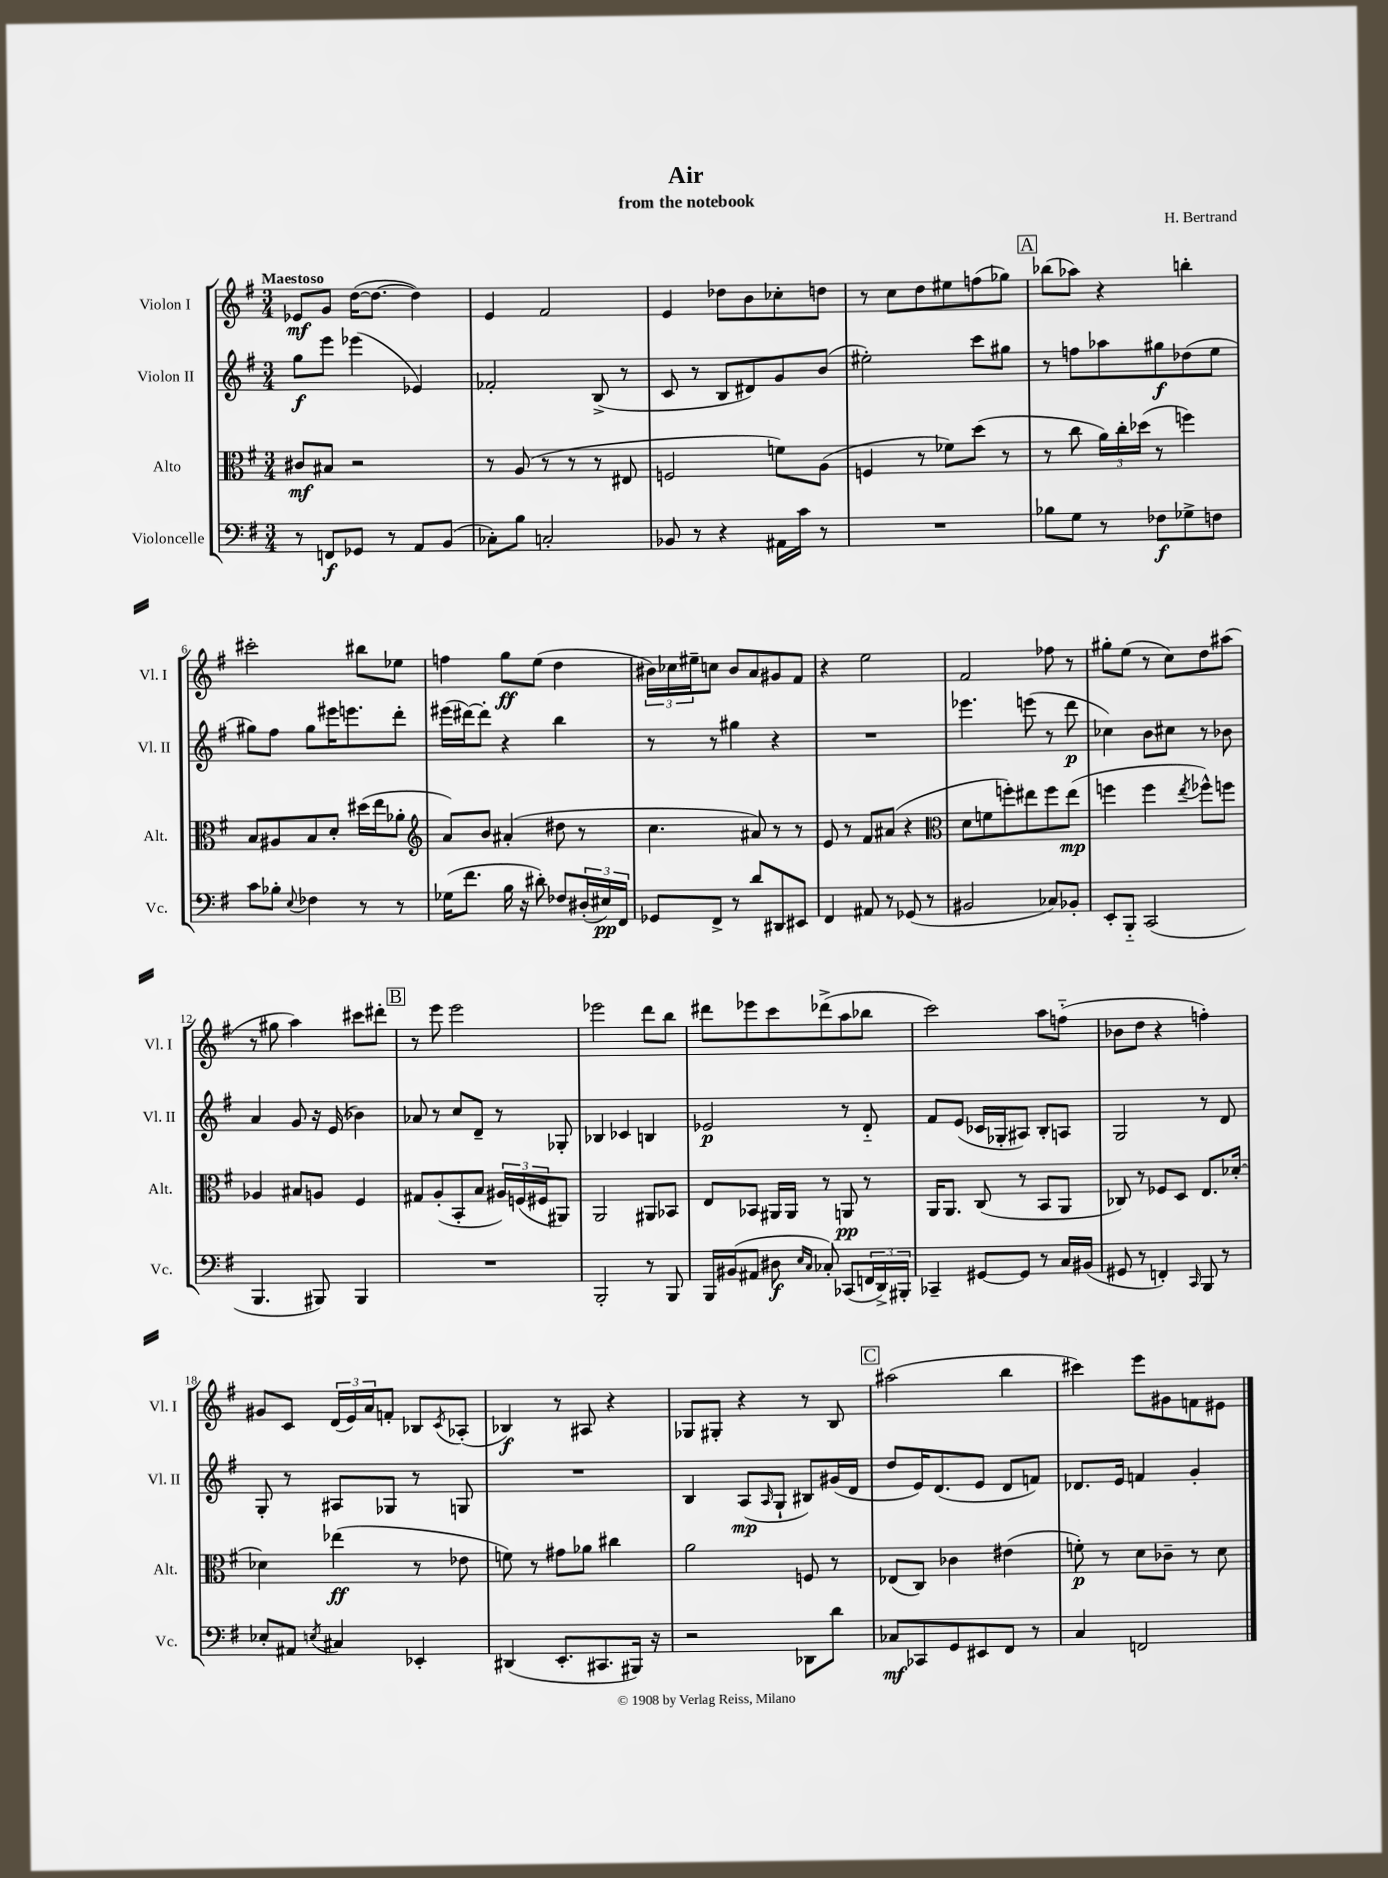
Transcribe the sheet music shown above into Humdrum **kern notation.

**kern	**dynam	**kern	**dynam	**kern	**dynam	**kern	**dynam
*part4	*part4	*part3	*part3	*part2	*part2	*part1	*part1
*staff4	*staff4	*staff3	*staff3	*staff2	*staff2	*staff1	*staff1
*I"Violoncelle	*	*I"Alto	*	*I"Violon II	*	*I"Violon I	*
*I'Vc.	*	*I'Alt.	*	*I'Vl. II	*	*I'Vl. I	*
*clefF4	*	*clefC3	*	*clefG2	*	*clefG2	*
*k[f#]	*	*k[f#]	*	*k[f#]	*	*k[f#]	*
*M3/4	*	*M3/4	*	*M3/4	*	*M3/4	*
=1	=1	=1	=1	=1	=1	=1	=1
!	!	!	!	!	!	!LO:TX:a:B:t=Maestoso	!
8r	.	8c#X/L	mf	8gg\L	f	8e-X/L	mf
8FFn/L	f	8B#X/J	.	8eee\J	.	8g/J	.
8GG-X/J	.	2r	.	(4eee-X\	.	([16dd\KL	.
.	.	.	.	.	.	8.dd\J_	.
8r	.	.	.	.	.	.	.
8AA/L	.	.	.	4e-X/)	.	4dd\])	.
(8BB/J	.	.	.	.	.	.	.
=2	=2	=2	=2	=2	=2	=2	=2
8C-X'\L)	.	8r	.	2f-X'/	.	4e/	.
8B\J	.	(8A/	.	.	.	.	.
2Cn'/	.	8r	.	.	.	2f#/	.
.	.	8r	.	.	.	.	.
.	.	8r	.	(8B^/	.	.	.
.	.	8E#X/	.	8r	.	.	.
=3	=3	=3	=3	=3	=3	=3	=3
8BB-X/	.	2Fn/	.	8c/	.	4e/	.
8r	.	.	.	8r	.	.	.
4r	.	.	.	8B/L	.	8dd-X\L	.
.	.	.	.	8d#X/)	.	8b\	.
16AA#X\LL	.	8fn\L)	.	8g/	.	8cc-X'\	.
16c\JJ	.	.	.	.	.	.	.
8r	.	(8A\J	.	(8b/J	.	8ddn\J	.
=4	=4	=4	=4	=4	=4	=4	=4
2.r	.	4Fn/	.	2ee#X'\)	.	8r	.
.	.	.	.	.	.	8cc\L	.
.	.	8r	.	.	.	8dd\	.
.	.	8f-X\L)	.	.	.	8ee#X\	.
.	.	(8dd\J	.	8ccc\L	.	(8ffn\	.
.	.	8r	.	8gg#X\J	.	8gg-X\J)	.
!!LO:REH:place=s1:t=A
=5	=5	=5	=5	=5	=5	=5	=5
8B-X\L	.	8r	.	8r	.	(8bb-X\L	.
8G\J	.	8cc\	.	8ffn\L	.	8aa-X\J)	.
8r	.	24a\LL)	.	8aa-X\	.	4r	.
.	.	24cc'\	.	.	.	.	.
.	.	(24dd-X\JJ	.	.	.	.	.
8F-X\L	f	8r	.	8gg#X\	f	.	.
8G-X^\	.	4ffn\)	.	(8dd-X\	.	4bbn'\	.
8Fn\J	.	.	.	8ee\J	.	.	.
!!LO:LB:g=z
=6	=6	=6	=6	=6	=6	=6	=6
8c\L	.	8B/L	.	8gg#X\L)	.	2ccc#X'\	.
8B-X'\J	.	8A#X/	.	8ff#\J	.	.	.
8qqE/	.	.	.	.	.	.	.
4F-X\	.	8B/	.	8gg#\L	.	.	.
.	.	8d'/J	.	16eee#X\K	.	.	.
.	.	.	.	8.eeen\	.	.	.
8r	.	(16dd#X\LL	.	.	.	8bb#X\L	.
.	.	16ee\J	.	.	.	.	.
8r	.	8a-X'\J	.	8ddd'\J	.	8ee-X\J	.
=7	=7	=7	=7	=7	=7	=7	=7
*	*	*clefG2	*	*	*	*	*
(16G-X\KL	.	8a/L)	.	(16eee#X\LL	.	4ffn\	.
8.f#\J	.	.	.	[16ddd#X\J)	.	.	.
.	.	8b/J	.	8ddd#'\J]	.	.	.
16B\	.	(4a#X'/	.	4r	.	8gg\L	ff
16r	.	.	.	.	.	.	.
8d#X'\)	.	.	.	.	.	(8ee\J	.
8F-X/L	.	8dd#X\	.	4bb\	.	4dd\	.
(24D#X'/L	.	8r	.	.	.	.	.
24E#X/)	pp	.	.	.	.	.	.
24FF#/JJ	.	.	.	.	.	.	.
=8	=8	=8	=8	=8	=8	=8	=8
8GG-X/L	.	4.cc\	.	8r	.	24b#X\LL)	.
.	.	.	.	.	.	24cc-X\	.
.	.	.	.	.	.	24ee#X~\J	.
8FF#^/J	.	.	.	8r	.	8ccn\J	.
8r	.	.	.	4gg#X\	.	8b#/L	.
8d/L	.	8a#X/)	.	.	.	8a/	.
8DD#X/	.	8r	.	4r	.	8g#X/	.
8EE#X/J	.	8r	.	.	.	8f#/J	.
=9	=9	=9	=9	=9	=9	=9	=9
4FF#/	.	8e/	.	2.r	.	4r	.
.	.	8r	.	.	.	.	.
8AA#X/	.	8f#/L	.	.	.	2ee\	.
8r	.	(8a#X/J	.	.	.	.	.
(8GG-X/	.	4r	.	.	.	.	.
8r	.	.	.	.	.	.	.
=10	=10	=10	=10	=10	=10	=10	=10
*	*	*clefC3	*	*	*	*	*
2BB#X/	.	8d\L	.	4.eee-X\	.	2f#/	.
.	.	8fn\	.	.	.	.	.
.	.	8ffn'\)	.	.	.	.	.
.	.	8ee#X\	.	(8eeen\	.	.	.
8C-X/L)	.	8ff\	.	8r	.	8ff-X\	.
8BB-X'/J	.	(8ee#\J	mp	8ddd\	p	8r	.
=11	=11	=11	=11	=11	=11	=11	=11
8EE'/L	.	4ffn\	.	4cc-X\)	.	8gg#X'\L	.
8BBB/J	.	.	.	.	.	(8ee\J	.
(2CC/	.	4ff\	.	8b\L	.	8r	.
.	.	.	.	8cc#X\J	.	8cc\L)	.
.	.	8qee/	.	.	.	.	.
.	.	8ff-X^^\L)	.	8r	.	8dd\	.
.	.	8ffn\J	.	8b-X\	.	(8aa#X\J	.
!!LO:LB:g=z
=12	=12	=12	=12	=12	=12	=12	=12
4.BBB/	.	4A-X/	.	4a/	.	8r	.
.	.	.	.	.	.	8gg#X\	.
.	.	8B#X/L	.	8g/	.	4aa\)	.
8BBB#X/)	.	8An/J	.	16r	.	.	.
.	.	.	.	(16e/	.	.	.
4BBB#/	.	4F#/	.	4b-X\)	.	8ccc#X\L	.
.	.	.	.	.	.	8ddd#X'\J	.
!!LO:REH:place=s1:t=B
=13	=13	=13	=13	=13	=13	=13	=13
2.r	.	8G#X/L	.	8a-X/	.	8r	.
.	.	(8A'/	.	8r	.	8eee\	.
.	.	8BB'/	.	8cc/L	.	2eee\	.
.	.	8B/J	.	8d~/J	.	.	.
.	.	24A#X/LL)	.	8r	.	.	.
.	.	(24Fn/	.	.	.	.	.
.	.	24F#X/J	.	.	.	.	.
.	.	8AA#X/J)	.	8G-X'/	.	.	.
=14	=14	=14	=14	=14	=14	=14	=14
2BBB'/	.	2AA/	.	4B-X/	.	2eee-X\	.
.	.	.	.	4c-X/	.	.	.
8r	.	8AA#X/L	.	4Bn/	.	8ddd\L	.
8BBB/	.	8BB-X/J	.	.	.	8bb\J	.
=15	=15	=15	=15	=15	=15	=15	=15
16BBB/LL	.	8E/L	.	2e-X/	p	8ddd#X\L	.
(16BB#X/J	.	.	.	.	.	.	.
8AA#X/J	.	8BB-X/J	.	.	.	8eee-X\	.
8D#X\	f	16AA#X/LL	.	.	.	8ccc\	.
.	.	16AA#/JJ	.	.	.	.	.
16qqE/LL	.	.	.	.	.	.	.
16qqC/JJ	.	.	.	.	.	.	.
8C-X'/)	.	8r	.	.	.	(8ddd-X^\	.
(8CC-X/L	.	8AAn/	pp	8r	.	8aa\	.
24FFn/L	.	8r	.	8d/	.	8bb-X\J	.
24DD^/)	.	.	.	.	.	.	.
24BBB#X'/JJ	.	.	.	.	.	.	.
=16	=16	=16	=16	=16	=16	=16	=16
4CC-X~/	.	16AA/KL	.	8f#/L	.	2ccc\)	.
.	.	8.AA/J	.	.	.	.	.
.	.	.	.	(8e/J	.	.	.
[8GG#X/L	.	(8C/	.	16c-X/LL	.	.	.
.	.	.	.	16G-X'/J	.	.	.
8GG#/J]	.	8r	.	8A#X/J)	.	.	.
8r	.	8BB/L	.	8B'/L	.	8aa\L	.
16C/LL	.	8AA/J	.	8An/J	.	(8ffn\J	.
(16BB#X/JJ	.	.	.	.	.	.	.
=17	=17	=17	=17	=17	=17	=17	=17
8GG#X/	.	8C-X/)	.	2G/	.	8b-X\L	.
8r	.	8r	.	.	.	8dd\J	.
4FFn'/)	.	8F-X/L	.	.	.	4r	.
.	.	8D/J	.	.	.	.	.
16qqCC/	.	.	.	.	.	.	.
8BBB/	.	8.E/L	.	8r	.	4ffn'\)	.
8r	.	.	.	8d/	.	.	.
.	.	[16d-X'/Jk	.	.	.	.	.
!!LO:LB:g=z
=18	=18	=18	=18	=18	=18	=18	=18
8E-X'/L	.	4d-X\]	.	8G'/	.	8g#X/L	.
8AA#X/J	.	.	.	8r	.	8c/J	.
8qEn/	.	.	.	.	.	.	.
4C#X/	.	(4ee-X\	ff	8A#X/L	.	(24d/LL	.
.	.	.	.	.	.	24e/)	.
.	.	.	.	.	.	24a/J	.
.	.	.	.	8G-X/J	.	8fn'/J	.
4EE-X'/	.	8r	.	8r	.	8B-X/L	.
.	.	.	.	.	.	8qc/	.
.	.	8e-X\	.	8Gn/	.	(8A-X'/J	.
=19	=19	=19	=19	=19	=19	=19	=19
(4DD#X/	.	8fn\)	.	2.r	.	4B-X/)	f
.	.	8r	.	.	.	.	.
8.EE'/L	.	8g#X\L	.	.	.	8r	.
.	.	8a-X\J	.	.	.	8A#X/	.
8.CC#X/	.	.	.	.	.	.	.
.	.	4cc#X\	.	.	.	4r	.
16BBB#X/Jk)	.	.	.	.	.	.	.
16r	.	.	.	.	.	.	.
=20	=20	=20	=20	=20	=20	=20	=20
2r	.	2a\	.	4B/	.	8G-X/L	.
.	.	.	.	.	.	8G#X'/J	.
.	.	.	.	(8A/L	mp	4r	.
.	.	.	.	16qqA/	.	.	.
.	.	.	.	8G`/J	.	.	.
8DD-X\L	.	8Fn/	.	8B#X/L)	.	8r	.
8d\J	.	8r	.	(16g#X/L	.	8B/	.
.	.	.	.	16d/JJ	.	.	.
!!LO:REH:place=s1:t=C
=21	=21	=21	=21	=21	=21	=21	=21
8C-X/L	mf	(8E-X/L	.	8dd/L	.	(2aa#X\	.
8CC-X/	.	8C/J)	.	16e/K)	.	.	.
.	.	.	.	(8.d/	.	.	.
8GG/	.	4c-X\	.	.	.	.	.
8EE#X/	.	.	.	8e/J	.	.	.
8FF#/J	.	(4e#X\	.	8d/L	.	4bb\	.
8r	.	.	.	8fn/J)	.	.	.
=22	=22	=22	=22	=22	=22	=22	=22
4C/	.	8fn'\)	p	8.d-X/L	.	4ccc#X\)	.
.	.	8r	.	.	.	.	.
.	.	.	.	16e/Jk	.	.	.
2FFn/	.	8d\L	.	4fn/	.	8eee\L	.
.	.	8c-X~\J	.	.	.	8g#X\	.
.	.	8r	.	4g'/	.	8fn\	.
.	.	8d\	.	.	.	8e#X\J	.
==	==	==	==	==	==	==	==
*-	*-	*-	*-	*-	*-	*-	*-
